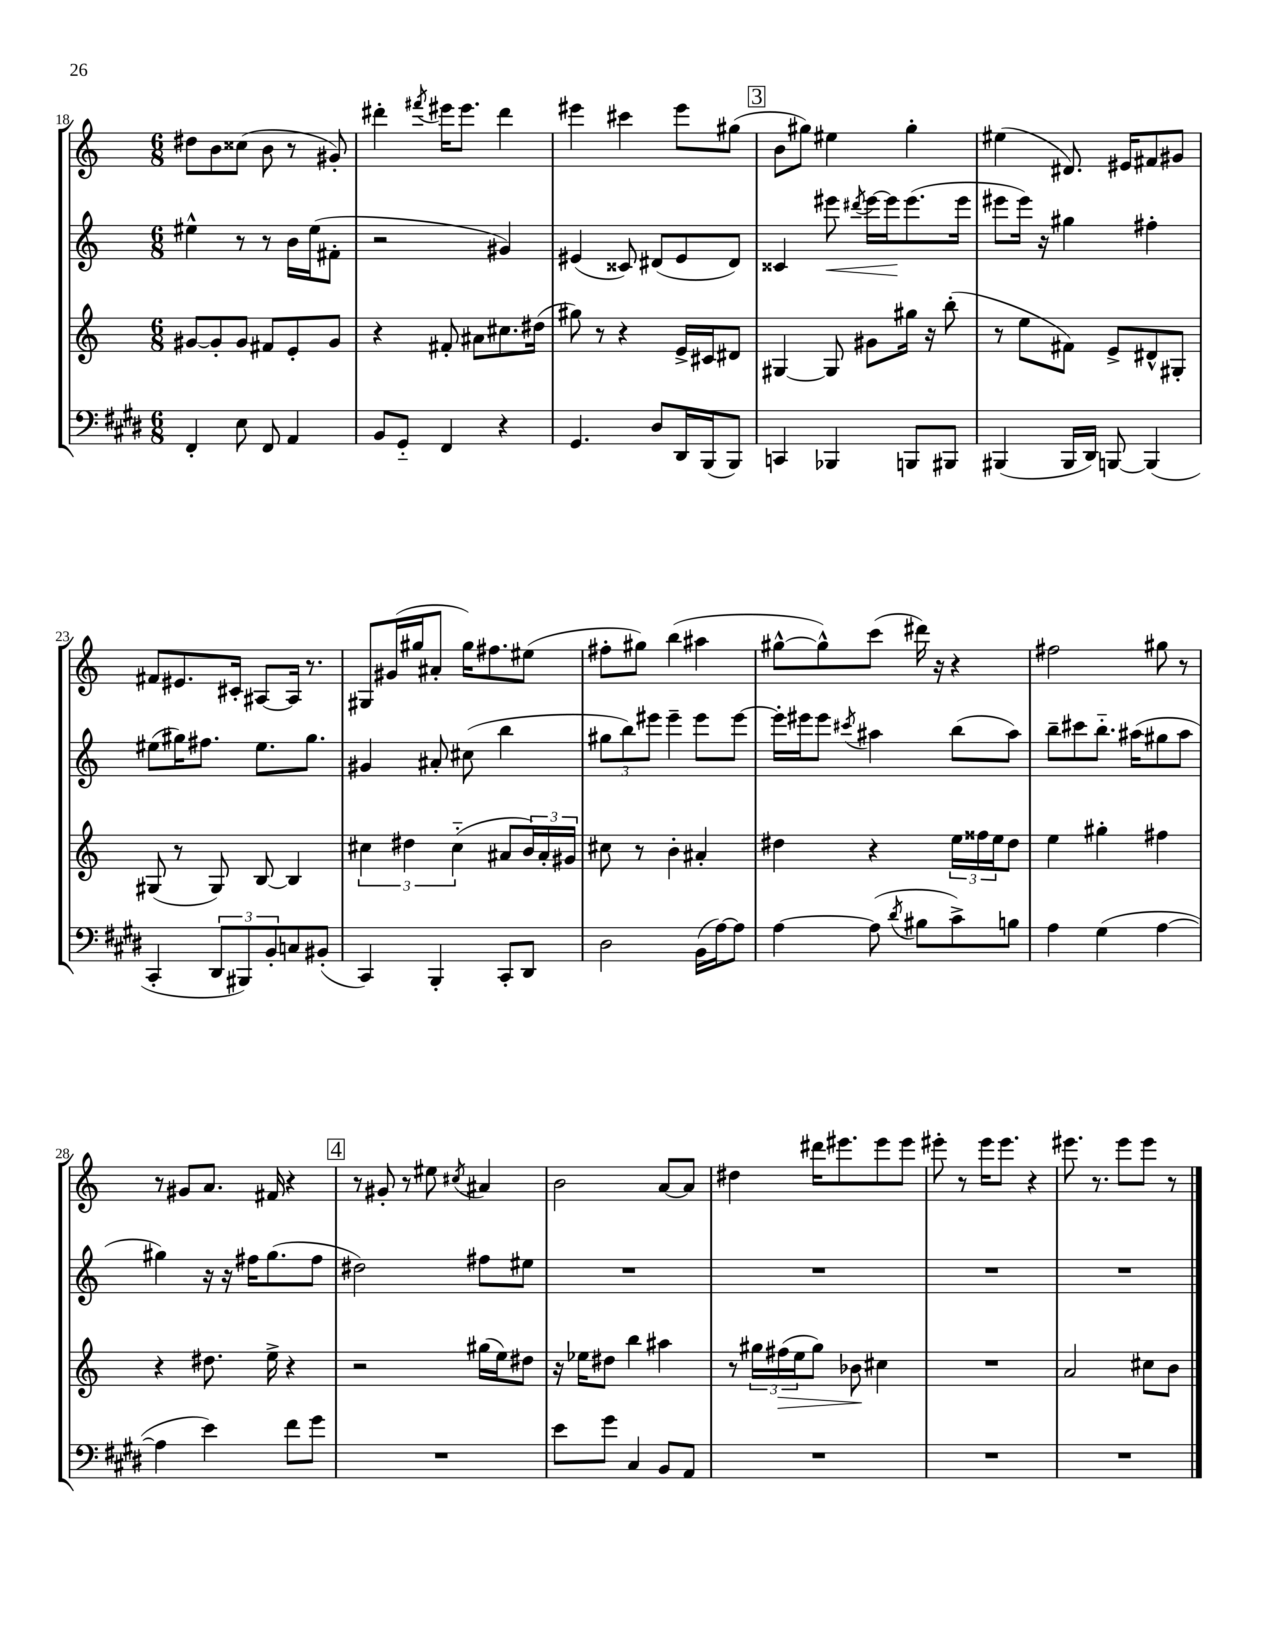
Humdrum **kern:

**kern	**kern	**dynam	**kern	**dynam	**kern
*part4	*part3	*part3	*part2	*part2	*part1
*staff4	*staff3	*staff3	*staff2	*staff2	*staff1
*clefF4	*clefG2	*	*clefG2	*	*clefG2
*k[f#c#g#d#]	*k[]	*	*k[]	*	*k[]
*M6/8	*M6/8	*	*M6/8	*	*M6/8
=18	=18	=18	=18	=18	=18
4FF#'/	[8g#X/L	.	4ee#X^^\	.	8dd#X\L
.	8g#'/]	.	.	.	8b\
8E\	8g#/J	.	8r	.	(8cc##X\J
8FF#/	8f#X/L	.	8r	.	8b\
4AA/	8e'/	.	16b\LL	.	8r
.	.	.	(16ee#\J	.	.
.	8g#/J	.	8f#X'\J	.	8g#X'/)
=19	=19	=19	=19	=19	=19
8BB/L	4r	.	2r	.	4ddd#X'\
8GG#/J	.	.	.	.	.
.	.	.	.	.	8qfff#X/
4FF#/	8f#X'/	.	.	.	16eee#X\KL
.	.	.	.	.	8.eee#\J
.	8a#X\L	.	.	.	.
4r	8.cc#X\	.	4g#X/)	.	4ddd#\
.	(16dd#X\Jk	.	.	.	.
=20	=20	=20	=20	=20	=20
4.GG#/	8gg#X\)	.	(4e#X/	.	4eee#X\
.	8r	.	.	.	.
.	4r	.	8c##X/)	.	4ccc#X\
8D#/L	.	.	(8d#X/L	.	.
16DD#/L	16e^/LL	.	8e#/	.	8eee#\L
(16BBB/J	16c#X/J	.	.	.	.
8BBB/J)	8d#X/J	.	8d#/J)	.	(8gg#X\J
!!LO:REH:place=s1:t=3
=21	=21	=21	=21	=21	=21
4CCn/	[4G#X/	.	4c##X/	.	8b\L
.	.	.	.	.	8gg#X\J)
!	!	!	!	!LO:HP:b	!
4BBB-X/	8G#/]	.	8eee#X\	<	4ee#X\
.	.	.	8qddd#X/	.	.
.	8g#X\L	.	[16eee#\LL	.	.
.	.	.	16eee#\J]	.	.
8BBBn/L	16gg#X\Jk	.	(8.eee#\	[	4gg#'\
.	16r	.	.	.	.
8BBB#X/J	(8bb'\	.	.	.	.
.	.	.	16eee#\Jk	.	.
=22	=22	=22	=22	=22	=22
(4BBB#X/	8r	.	8eee#X\L	.	(4ee#X\
.	8ee\L	.	16eee#\Jk)	.	.
.	.	.	16r	.	.
16BBB#/LL	8f#X\J)	.	4gg#X\	.	8.d#X/)
16DD#/JJ)	.	.	.	.	.
[8BBBn/	8e^/L	.	.	.	.
.	.	.	.	.	16e#X/KL
(4BBB/]	8d#X^^/	.	4ff#X'\	.	8f#X/
.	8G#X'/J	.	.	.	8g#X/J
!!LO:LB:g=z
=23	=23	=23	=23	=23	=23
4CC#'/	(8G#X/	.	(8ee#X\L	.	8f#X/L
.	8r	.	16gg#X\K)	.	8.e#X/
.	.	.	8.ff#X\J	.	.
12DD#/L	8G#/)	.	.	.	.
.	.	.	.	.	16c#X'/Jk
12BBB#X/)	.	.	.	.	.
.	[8B/	.	8.ee#\L	.	[8A#X/L
12BB'/	.	.	.	.	.
8Cn/	4B/]	.	.	.	16A#/Jk]
.	.	.	8.gg#\J	.	8.r
(8BB#X'/J	.	.	.	.	.
=24	=24	=24	=24	=24	=24
4CC#/)	6cc#X\	.	4g#X/	.	8G#X/L
.	.	.	.	.	(16g#X/L
.	6dd#X\	.	.	.	.
.	.	.	.	.	16gg#X/J
4BBB'/	.	.	8a#X'/	.	8a#X'/J
.	(6cc#\	.	.	.	.
.	.	.	(8cc#X\	.	16gg#\KL)
.	.	.	.	.	8.ff#X\
8CC#'/L	8a#X/L	.	4bb\	.	.
8DD#/J	24b/L)	.	.	.	(8ee#X\J
.	24a#'/	.	.	.	.
.	24g#X/JJ	.	.	.	.
=25	=25	=25	=25	=25	=25
2D#\	8cc#X\	.	12gg#X\L	.	8ff#X'\L
.	.	.	12bb\)	.	.
.	8r	.	.	.	8gg#X\J)
.	.	.	12eee#X\J	.	.
.	4b'\	.	4eee#~\	.	(4bb\
(16BB\LL	4a#X'/	.	8eee#\L	.	4aa#X\
[16A\J)	.	.	.	.	.
8A\J]	.	.	[8eee#\J	.	.
=26	=26	=26	=26	=26	=26
[4A\	4dd#X\	.	16eee#'\LL]	.	[8gg#X^^\L
.	.	.	16eee#X\J	.	.
.	.	.	8eee#\J	.	8gg#^^\])
.	.	.	8qccc#X/	.	.
(8A\]	4r	.	4aa#X\	.	(8ccc\J
8qd#/	.	.	.	.	.
8B#X\L	.	.	.	.	16ddd#X\)
.	.	.	.	.	16r
8c#^\)	24ee\LL	.	(8bb\L	.	4r
.	24ff##X\	.	.	.	.
.	24ee\J	.	.	.	.
8Bn\J	8dd#\J	.	8aa#\J)	.	.
=27	=27	=27	=27	=27	=27
4A\	4ee\	.	8bb~\L	.	2ff#X\
.	.	.	8ccc#X\	.	.
(4G#\	4gg#X'\	.	8.bb\J	.	.
.	.	.	(16aa#X\KL	.	.
[4A\	4ff#X\	.	8gg#X\	.	8gg#X\
.	.	.	8aa#\J	.	8r
!!LO:LB:g=z
=28	=28	=28	=28	=28	=28
4A\]	4r	.	4gg#X\)	.	8r
.	.	.	.	.	8g#X/L
4e\)	8.dd#X\	.	16r	.	8.a/J
.	.	.	16r	.	.
.	.	.	16ff#X\KL	.	.
.	16ee^\	.	(8.gg#\	.	16f#X/
8f#\L	4r	.	.	.	4r
8g#\J	.	.	8ff#\J	.	.
!!LO:REH:place=s1:t=4
=29	=29	=29	=29	=29	=29
2.r	2r	.	2dd#X\)	.	8r
.	.	.	.	.	8g#X'/
.	.	.	.	.	8r
.	.	.	.	.	8ee#X\
.	.	.	.	.	8qcc#X/
.	(16gg#X\LL	.	8ff#X\L	.	4a#X/
.	16ee\J)	.	.	.	.
.	8dd#X\J	.	8ee#X\J	.	.
=30	=30	=30	=30	=30	=30
8e\L	16r	.	2.r	.	2b\
.	16ee-X\KL	.	.	.	.
8g#\J	8dd#X\J	.	.	.	.
4C#/	4bb\	.	.	.	.
8BB/L	4aa#X\	.	.	.	[8a/L
8AA/J	.	.	.	.	8a/J]
=31	=31	=31	=31	=31	=31
2.r	8r	.	2.r	.	4dd#X\
.	24gg#X\LL	.	.	.	.
!	!	!LO:HP:b	!	!	!
.	(24ff#X\	>	.	.	.
.	24ee\J	.	.	.	.
.	8gg#\J)	.	.	.	16ddd#X\KL
.	.	.	.	.	8.eee#X\
.	8b-X\	.	.	.	.
.	4cc#X\	]	.	.	8eee#\
.	.	.	.	.	8eee#\J
=32	=32	=32	=32	=32	=32
2.r	2.r	.	2.r	.	8eee#X'\
.	.	.	.	.	8r
.	.	.	.	.	16eee#\KL
.	.	.	.	.	8.eee#\J
.	.	.	.	.	4r
=33	=33	=33	=33	=33	=33
2.r	2a/	.	2.r	.	8.eee#X\
.	.	.	.	.	8.r
.	.	.	.	.	8eee#\L
.	8cc#X\L	.	.	.	8eee#\J
.	8b\J	.	.	.	8r
==	==	==	==	==	==
*-	*-	*-	*-	*-	*-
